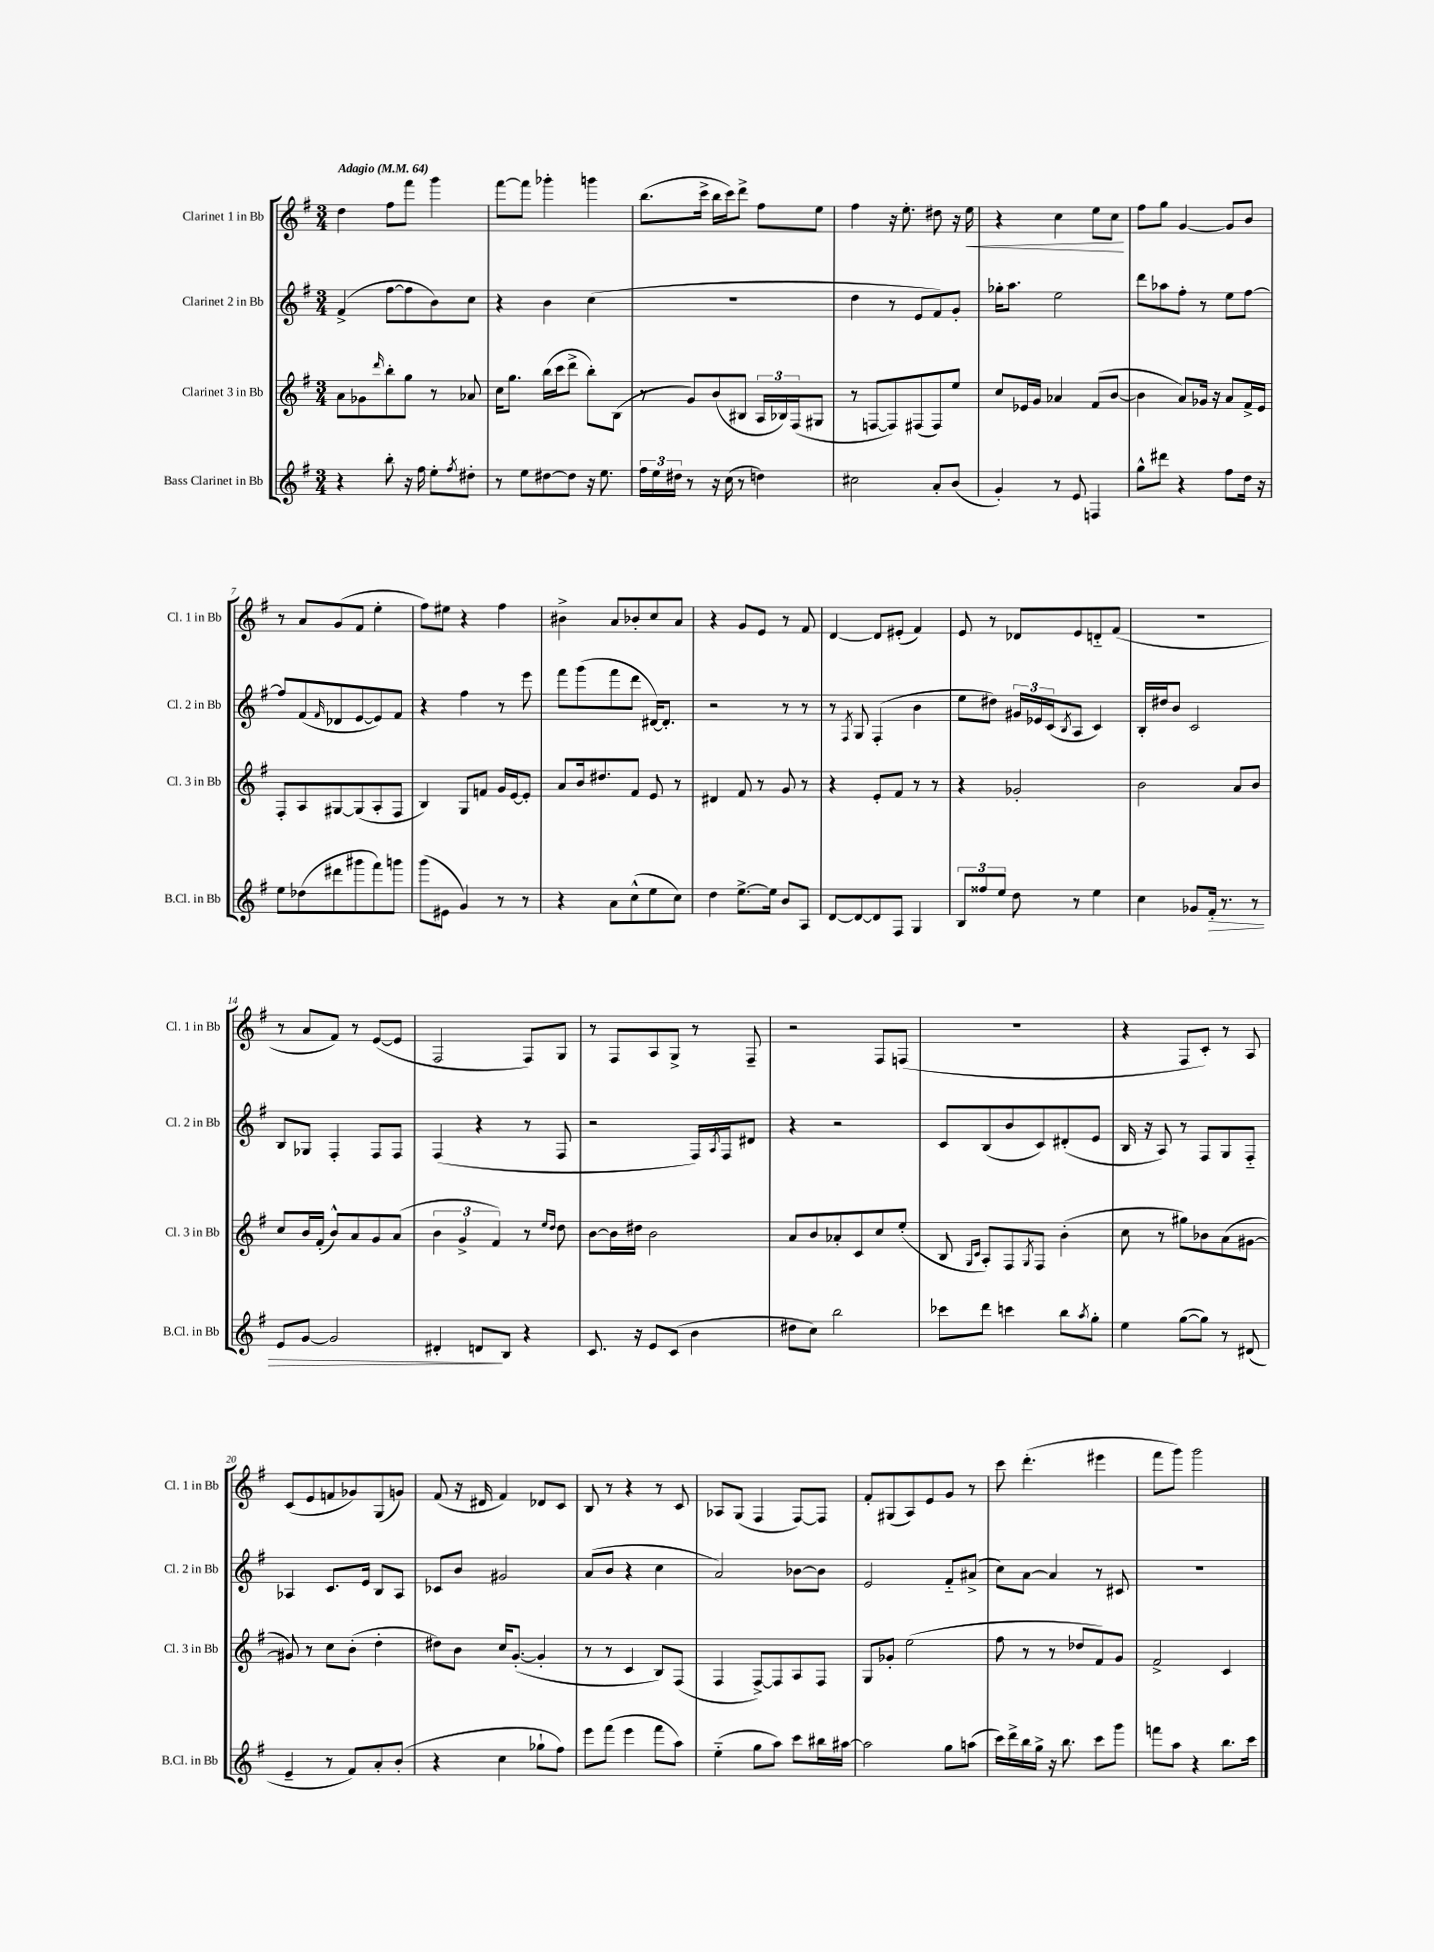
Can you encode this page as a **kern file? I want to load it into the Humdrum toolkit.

**kern	**kern	**kern	**kern
*staff4	*staff3	*staff2	*staff1
*clefG2	*clefG2	*clefG2	*clefG2
*k[f#]	*k[f#]	*k[f#]	*k[f#]
*M3/4	*M3/4	*M3/4	*M3/4
*MM64	*MM64	*MM64	*MM64
4r	8a	(4f#^	4dd
.	8g-	.	.
.	16qqddd	.	.
8bb'	8bb'	[8ff#	8ff#
16r	8gg	8ff#]	8fff#
16ff#	.	.	.
8ee'	8r	8b)	4ggg
8qff#	.	.	.
8dd#'	8a-	8cc	.
=	=	=	=
8r	16cc	4r	[8fff#
.	8.gg	.	.
8ee	.	.	8fff#]
[8dd#	(16bb	4b	4ggg-'
.	16ccc	.	.
8dd#]	8ddd^	.	.
16r	8bb')	(4cc	4ggg
8.ee	.	.	.
.	(8B	.	.
=	=	=	=
24ff#	8r	2.r	(8.bb
24ee	.	.	.
24dd#	.	.	.
8r	8g)	.	.
.	.	.	16ccc^
16r	(8b	.	16bb
(16cc	.	.	16ccc)
8r	8B#	.	8ddd^
4dd)	24A	.	8ff#
.	24B-)	.	.
.	(24F#	.	.
.	8G#	.	8ee
=	=	=	=
2cc#	8r	4dd	4ff#
.	[8F	.	.
.	8F])	8r	16r
.	.	.	8.ee'
.	(8F#	8e	.
8a'	8F#)	8f#)	8dd#
(8b	8ee	8g'	16r
.	.	.	16ee
=	=	=	=
4g')	8cc	16gg-'	4r
.	.	8.aa	.
.	16e-	.	.
.	16g	.	.
8r	4a-	2ee	4cc
8e	.	.	.
4F	(8f#	.	8ee
.	[8b	.	8cc
=	=	=	=
8gg^^	4b]	8ddd	8ff#
8ddd#	.	8aa-	8gg
4r	8a)	8ff#'	[4g
.	16g-	8r	.
.	16r	.	.
8ff#	8a	8ee	8g]
16dd	16f#^	[8ff#	8b
16r	16e	.	.
=	=	=	=
8ee	8F#'	8ff#]	8r
(8dd-	8A	(8f#	8a
.	.	16qqf#	.
8ddd#	[8G#	8d-	(8g
8ggg#	(8G#]	[8e	8f#
8fff#)	8A'	8e])	4ee'
8ggg	8F#	8f#	.
=	=	=	=
(8ggg	4B)	4r	8ff#)
8e#	.	.	8ee#
4g)	8G	4ff#	4r
.	8f	.	.
8r	16g	8r	4ff#
.	[16e	.	.
8r	8e']	8eee	.
=	=	=	=
4r	8a	8fff#	4b#^
.	16b	(8ggg	.
.	8.dd#	.	.
8a	.	8fff#	8a
(8cc^^	8f#	8ddd	8b-'
8ee	8e	[16d#)	8cc
.	.	8.d#']	.
8cc)	8r	.	8a
=	=	=	=
4dd	4d#	2r	4r
[8.ee^	8f#	.	8g
.	8r	.	8e
16ee]	.	.	.
8b	8g	8r	8r
8A	8r	8r	8f#
=	=	=	=
[8d	4r	8r	[4d
.	.	8qF#	.
8d_	.	8G	.
8d]	8e'	(4F#'	8d]
8F#	8f#	.	(8e#'
4G	8r	4b	4f#)
.	8r	.	.
=	=	=	=
12B	4r	8ee	8e
12ff##	.	.	.
.	.	8dd#)	8r
12ee	.	.	.
8dd	2g-'	24g#	8d-
.	.	24e-	.
.	.	(24c	.
.	.	8qB	.
8r	.	8A	8e
4ee	.	4c)	8d'~
.	.	.	(8f#
=	=	=	=
4cc	2b	16B'	2.r
.	.	16dd#	.
.	.	8b	.
8g-	.	2c	.
16f#'	.	.	.
8.r	.	.	.
.	8a	.	.
8r	8b	.	.
=	=	=	=
8e	8cc	8B	8r
[8g	16b	8G-	8a
.	(16f#'	.	.
2g]	8b^^)	4F#'	8f#)
.	8a	.	8r
.	8g	8F#	([8e
.	(8a	8F#	8e]
=	=	=	=
4d#'	6b	(4F#	2F#
.	6g^	.	.
8d	.	4r	.
.	6f#)	.	.
8B	.	.	.
4r	8r	8r	8F#)
.	16qqee	.	.
.	16qqdd	.	.
.	8dd	8F#	8G
=	=	=	=
8.c	[8b	2r	8r
.	16b]	.	8F#
16r	16dd#	.	.
8e	2b	.	8A
(8c	.	.	8G^
4b	.	16F#)	8r
.	.	8qA	.
.	.	16F#	.
.	.	8d#	8F#~
=	=	=	=
8dd#	8a	4r	2r
8cc)	8b	.	.
2bb	8a-'	2r	.
.	8c	.	.
.	8cc	.	8F#
.	(8ee'	.	(8F
=	=	=	=
8ccc-	8B	8c	2.r
.	16qqG	.	.
.	16qqc	.	.
8ddd	8A')	(8B	.
4ccc	8F#	8b	.
.	8qG	.	.
.	8F#	8c)	.
8bb	(4b'	(8d#'	.
8qaa	.	.	.
8gg'	.	8e	.
=	=	=	=
4ee	8cc	16B	4r
.	.	16r	.
.	8r	8A)	.
([8gg	8gg#)	8r	8F#
8gg])	8b-	8F#	8c')
8r	(8a	8G	8r
(8d#	[8g#	8F#'~	8A
=	=	=	=
4e~	8g#])	4A-	(8c
.	8r	.	8e
8r	8cc	8.c	8f
8f#)	(8b'	.	8g-)
.	.	16e	.
8a'	4dd'	8B	(8G
(8b'	.	8A-	8g)
=	=	=	=
4r	8dd#)	8c-	(8f#
.	8b	8b	16r
.	.	.	16d#
4cc	16cc	2g#	4f#)
.	([8.g'	.	.
8gg-`	4g']	.	8d-
8ff#)	.	.	8c
=	=	=	=
8eee	8r	(8a	8B
(8fff#	8r	8b	8r
4eee	4c	4r	4r
8fff#	8B)	4cc	8r
8aa)	(8F#	.	8c
=	=	=	=
(4ee'~	4F#	2a)	8A-
.	.	.	(8G
8gg	[8F#^)	.	4F#
8aa)	8F#]	.	.
8ccc	8A	[8b-	[8F#)
16bb#	8F#	8b-]	8F#]
[16aa#	.	.	.
=	=	=	=
2aa#]	8G	2e	8f#'
.	8g-'	.	(8G#
.	(2ee	.	8A)
.	.	.	8e
8gg	.	8f#'~	8g
(8aa	.	(8a#^	8r
=	=	=	=
16ccc)	8ff#	8cc)	8ccc
16ddd^	.	.	.
16bb	8r	[8a	(4.ddd'
16gg^	.	.	.
16r	8r	4a]	.
8.bb	.	.	.
.	8dd-	.	.
8ccc	8f#)	8r	4eee#
8ggg	8g	8c#	.
=	=	=	=
8fff	2f#^	2.r	8fff#
8aa	.	.	8ggg)
4r	.	.	2ggg
8.bb	4c	.	.
16ccc	.	.	.
==	==	==	==
*-	*-	*-	*-
